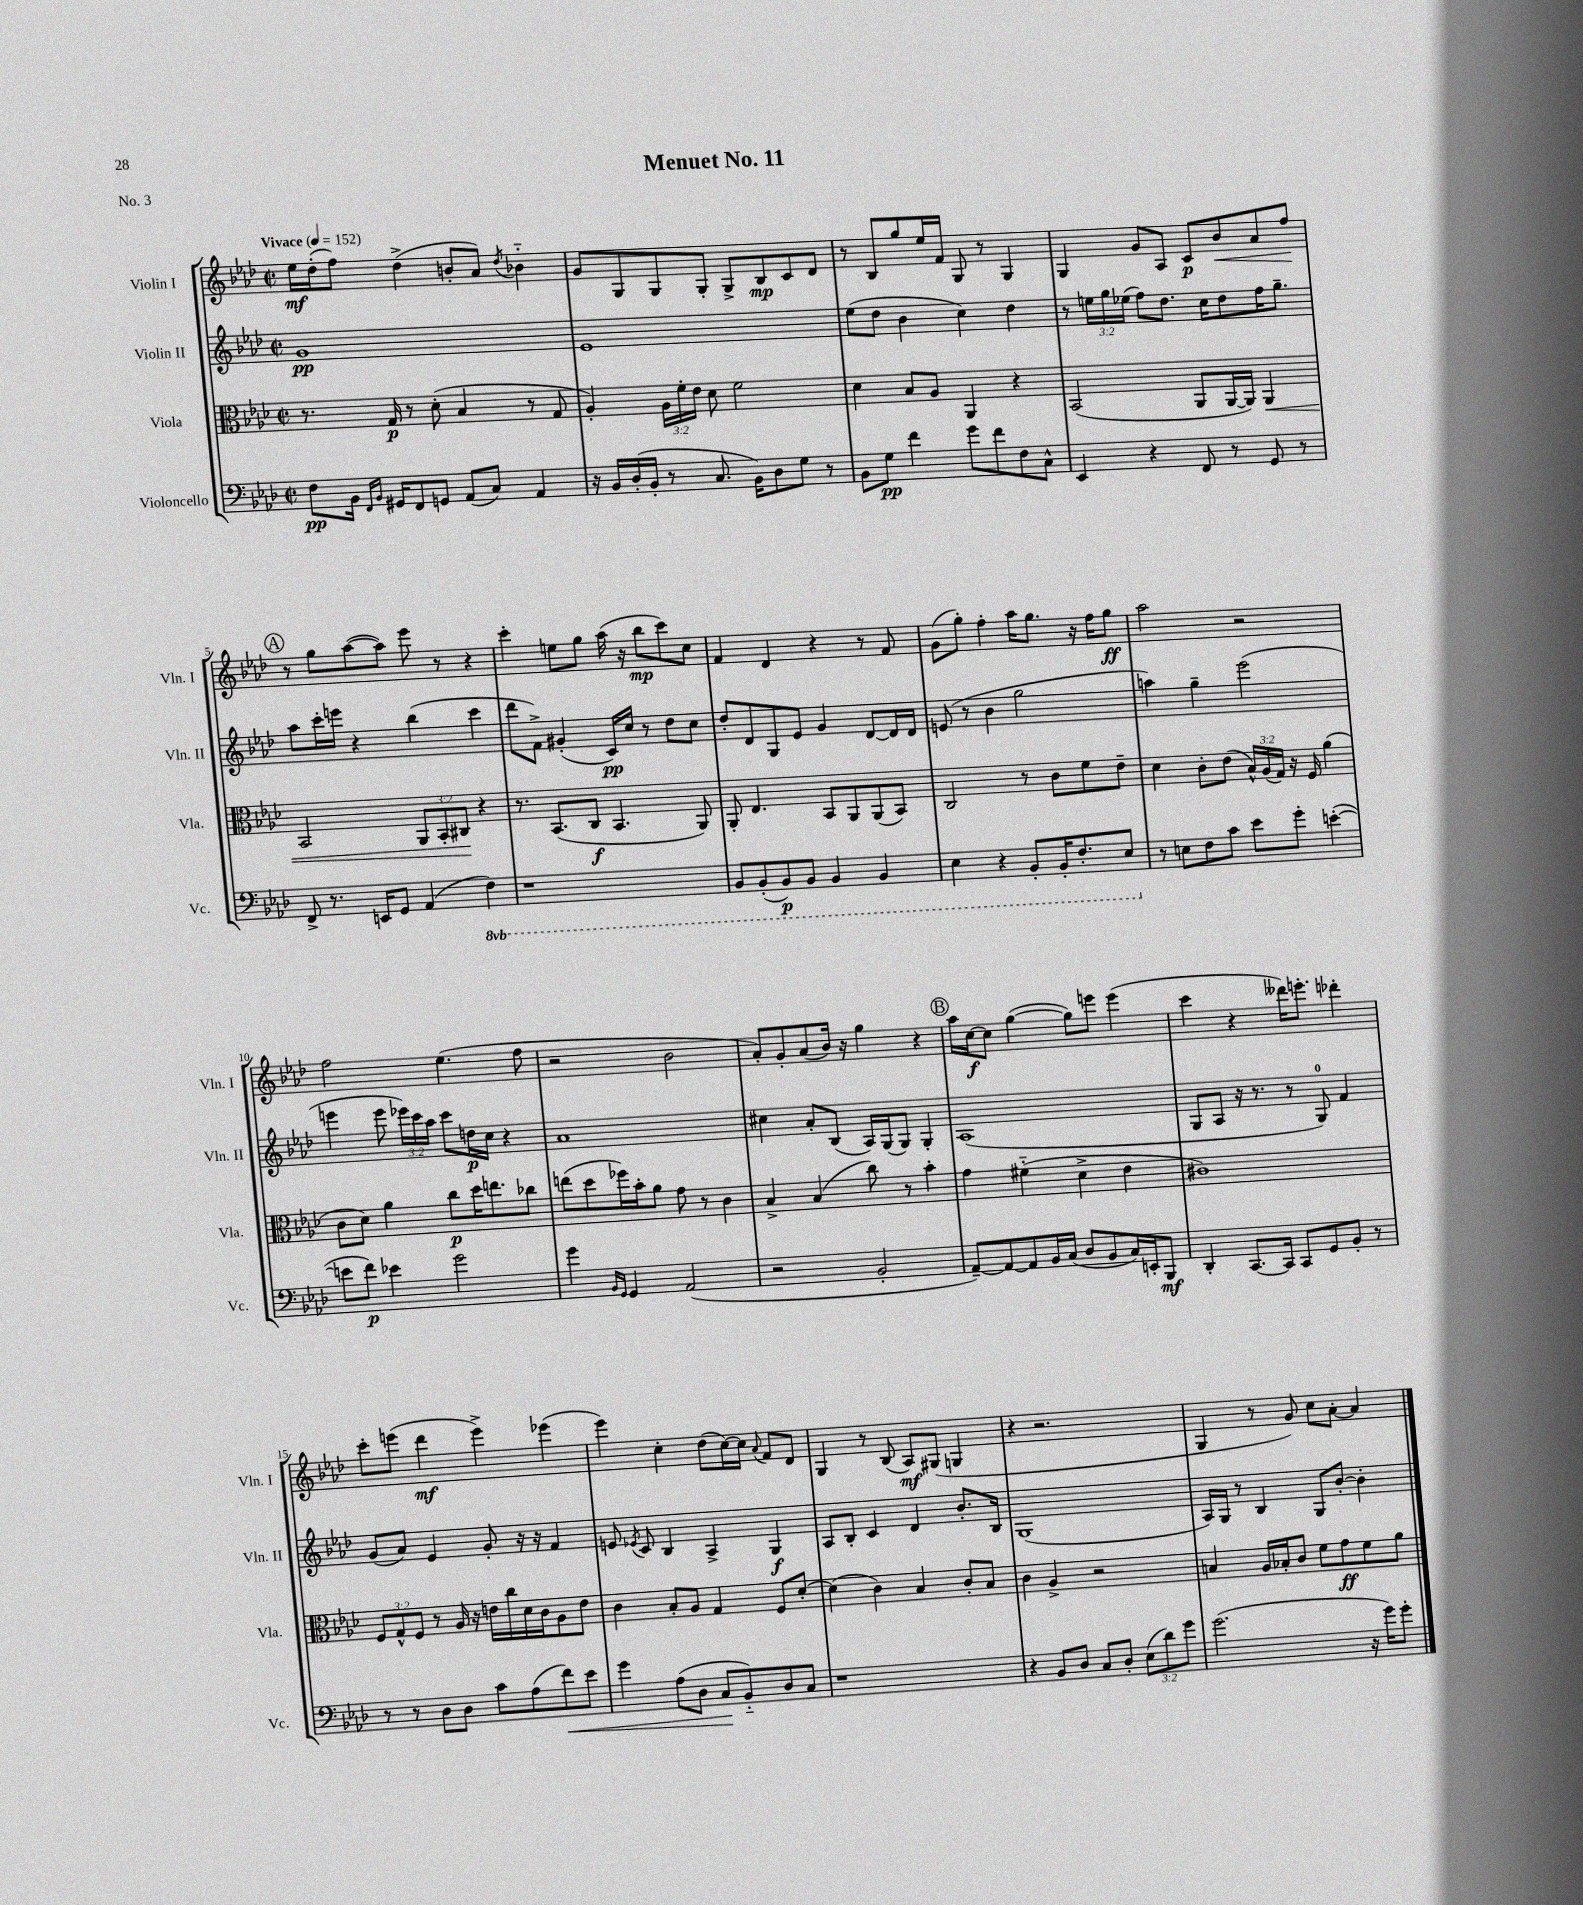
\header { title = "Menuet No. 11" piece = "No. 3" }
<<
\new StaffGroup <<
\new Staff = "s0" \with { instrumentName = "Violin I" shortInstrumentName = "Vln. I" } {
    \clef treble \key aes \major \defaultTimeSignature \time 2/2 \tempo "Vivace" 4 = 152
    \autoBeamOff ees''16[\mf des''16-.( f''8]) des''4->( b'8[-. aes'8]) \acciaccatura { des''8 } bes'4-_ |
    g'8[ g8 g8 g8]-. g8[-> bes8\mp c'8 des'8] |
    r8 bes8[ g''8 ees''16 f'16] g8 r8 g4 |
    g4 g'8[ aes8] c'8[\p bes'8\< aes'8 f''8]\! |
    \mark \markup { \circle "A" } r8 g''8[ aes''8~( aes''8]) ees'''8 r8 r4 |
    c'''4-. e''8[ g''8] aes''16( r16 bes''8[\mp c'''8) c''8] |
    f'4 des'4 r4 r8 f'8 |
    g'8[( g''8]-.) f''4-. aes''16[ g''8.] r16 f''16[ g''8]\ff |
    aes''2 r2 |
    f''2 ees''4.( f''8 |
    r2 bes'2 |
    aes'8[-.) g'8-. aes'8( bes'16]) r16 g''4 r4 |
    \mark \markup { \circle "B" } aes''16[ c''16~\f c''8] g''4~( g''8[) e'''8] e'''4( |
    c'''4 r4 deses'''16[) e'''8.]-. des'''4-. |
    c'''8[-. e'''8]( des'''4\mf e'''4->) ees'''4( |
    ees'''4) c''4-. des''8[( c''16~) c''16] \appoggiatura { aes'8 } f'8[ des'8] |
    g4 r8 bes8( aes8[\mf) gis8]( g4 |
    r4 r2. |
    g4 r8 g'8) c''8[ aes'8]~-. aes'4 \bar "|." |
}
\new Staff = "s1" \with { instrumentName = "Violin II" shortInstrumentName = "Vln. II" } {
    \clef treble \key aes \major \defaultTimeSignature \time 2/2 \override Staff.TupletNumber.text = #tuplet-number::calc-fraction-text
    \autoBeamOff g'1\pp |
    ees'1 |
    ees''8[( des''8] bes'4 c''4) des''4 |
    r8 \tuplet 3/2 { e''16[ g''16 ees''16]( } f''8[) des''8.] c''16[ des''8 f''16 g''8.]-- |
    \mark \markup { \circle "A" } aes''8[ c'''16-. e'''16] r4 bes''4( c'''4 |
    des'''8[ f'8]->) gis'4-.( c'16[\pp) c''16] r8 des''8[ c''8] |
    des''8[-. des'8 g8 ees'8] g'4 des'8[~ des'16 des'16] |
    e'8( r8 bes'4 g''2 |
    a''4) g''4-- ees'''2( |
    e'''4 e'''8 \tuplet 3/2 { ees'''16[) c'''16 aes''16] } c'''8[ d''16\p c''16] r4 |
    aes'1 |
    cis''4 aes'8[-. bes8]( aes16[) g16( g8]) g4-. |
    \mark \markup { \circle "B" } aes1( |
    g8[ aes8] r16 r8. r8 g8-0) f'4 |
    g'8[( aes'8]) ees'4 g'8-. r16 r16 f'4 |
    e'8 \acciaccatura { ees'8 } c'8 bes4 aes4-> g4\f |
    aes8[ bes8]-. c'4 des'4 bes'8.[-. bes16] |
    g1( |
    aes16[) g16] r8 bes4 g8[ bes'8]~-. bes'4-. \bar "|." |
}
\new Staff = "s2" \with { instrumentName = "Viola" shortInstrumentName = "Vla." } {
    \clef alto \key aes \major \defaultTimeSignature \time 2/2 \override Staff.TupletNumber.text = #tuplet-number::calc-fraction-text
    \autoBeamOff r8. g16\p r8 des'8-.( bes4 r8 g8 |
    aes4-.) \tuplet 3/2 { aes16[ f'16-. ees'16] } des'8 f'2 |
    des'4 bes8[ aes8] aes,4 r4 |
    bes,2( aes,8[ aes,16~ aes,16]) aes,4\< |
    \mark \markup { \circle "A" } bes,2 \tuplet 3/2 { aes,8[ bes,8-. cis8]\! } r4 |
    r8. bes,8.[( c8]\f bes,4. aes,8) |
    aes,8-. ees4. bes,8[ aes,8 aes,8( bes,8]) |
    c2 r8 c'8[ f'8 ees'8]-- |
    des'4 c'8[-. ees'8]( \tuplet 3/2 { bes16[-^) aes16( g16]) } r16 f16 aes'4( |
    c'8[ des'8]) aes'4 c''8[\p des''16 e''8. ces''8] |
    e''8[( des''8 fes''16) bes'16-. aes'8] g'8 r8 c'4 |
    bes4-> bes4( c''8) r8 bes'4-. |
    \mark \markup { \circle "B" } g'4 fis'4-_( des'4-> ees'4 |
    cis'1) |
    \tuplet 3/2 { f8[ g8-^ f8] } r8 aes16 r16 e'16[ c''16 des'16 c'16 aes8 e'8] |
    c'4 bes8[-. aes8] g4 f8[ des'8]~-. |
    des'4( c'4) bes4 c'8[-. bes8] |
    c'4 aes4-> r2 |
    b4 aes16[ bes16-. c'8] f'8[ g'8\ff f'8 aes'8] \bar "|." |
}
\new Staff = "s3" \with { instrumentName = "Violoncello" shortInstrumentName = "Vc." } {
    \clef bass \key aes \major \defaultTimeSignature \time 2/2 \override Staff.TupletNumber.text = #tuplet-number::calc-fraction-text \set Staff.ottavationMarkups = #ottavation-simple-ordinals
    \autoBeamOff f8[\pp bes,16] \grace { f,16[ bes,16] } gis,16[ f,8 g,8] aes,8[( c8]) aes,4 |
    r16 bes,16[ des16-.( bes,16]-. r8 c8. bes,16[) des8 g8] r8 |
    bes,8[ g8]\pp f'4 g'8[ f'8 f8 c8]-^ |
    ees,4 r4 f,8 r8 g,8 r8 |
    \mark \markup { \circle "A" } f,8-> r8. e,16[ g,8] aes,4( \ottava #-1 f,4) |
    r1 |
    bes,,8[ bes,,8-.( bes,,8\p) bes,,8] bes,,4 bes,,4 |
    ees,4 r4 bes,,8[-. bes,,16-. f,8.-. ees,8] \ottava #0 |
    r8 e8[ f8 c'8] ees'8[ g'8]-. e'4~-.( |
    e'8[ f'8]\p) ees'4 g'2 |
    g'4 \grace { bes,16[ g,16] } g,4 aes,2( |
    r2 bes,2-. |
    \mark \markup { \circle "B" } aes,8[~--) aes,8~ aes,8 bes,16 c16]( des8[ bes,8 c16) e,16-. bes,,8]\mf |
    des,4-. c,8.[~ c,16] c,8[ g,8 bes,8]-. r8 |
    r8 r8 des8[ des8] c'8[ aes8( f'8\<) ees'8] |
    g'4 aes8[( des8] c8[\! bes,8-_) des8 c8] |
    r1 |
    r4 bes,8[ des8] c8[ des8]-. \tuplet 3/2 { ees8[( des'8) g'8] } |
    g'2.( r16 g'16[) g'8]-. \bar "|." |
}
>>
>>
